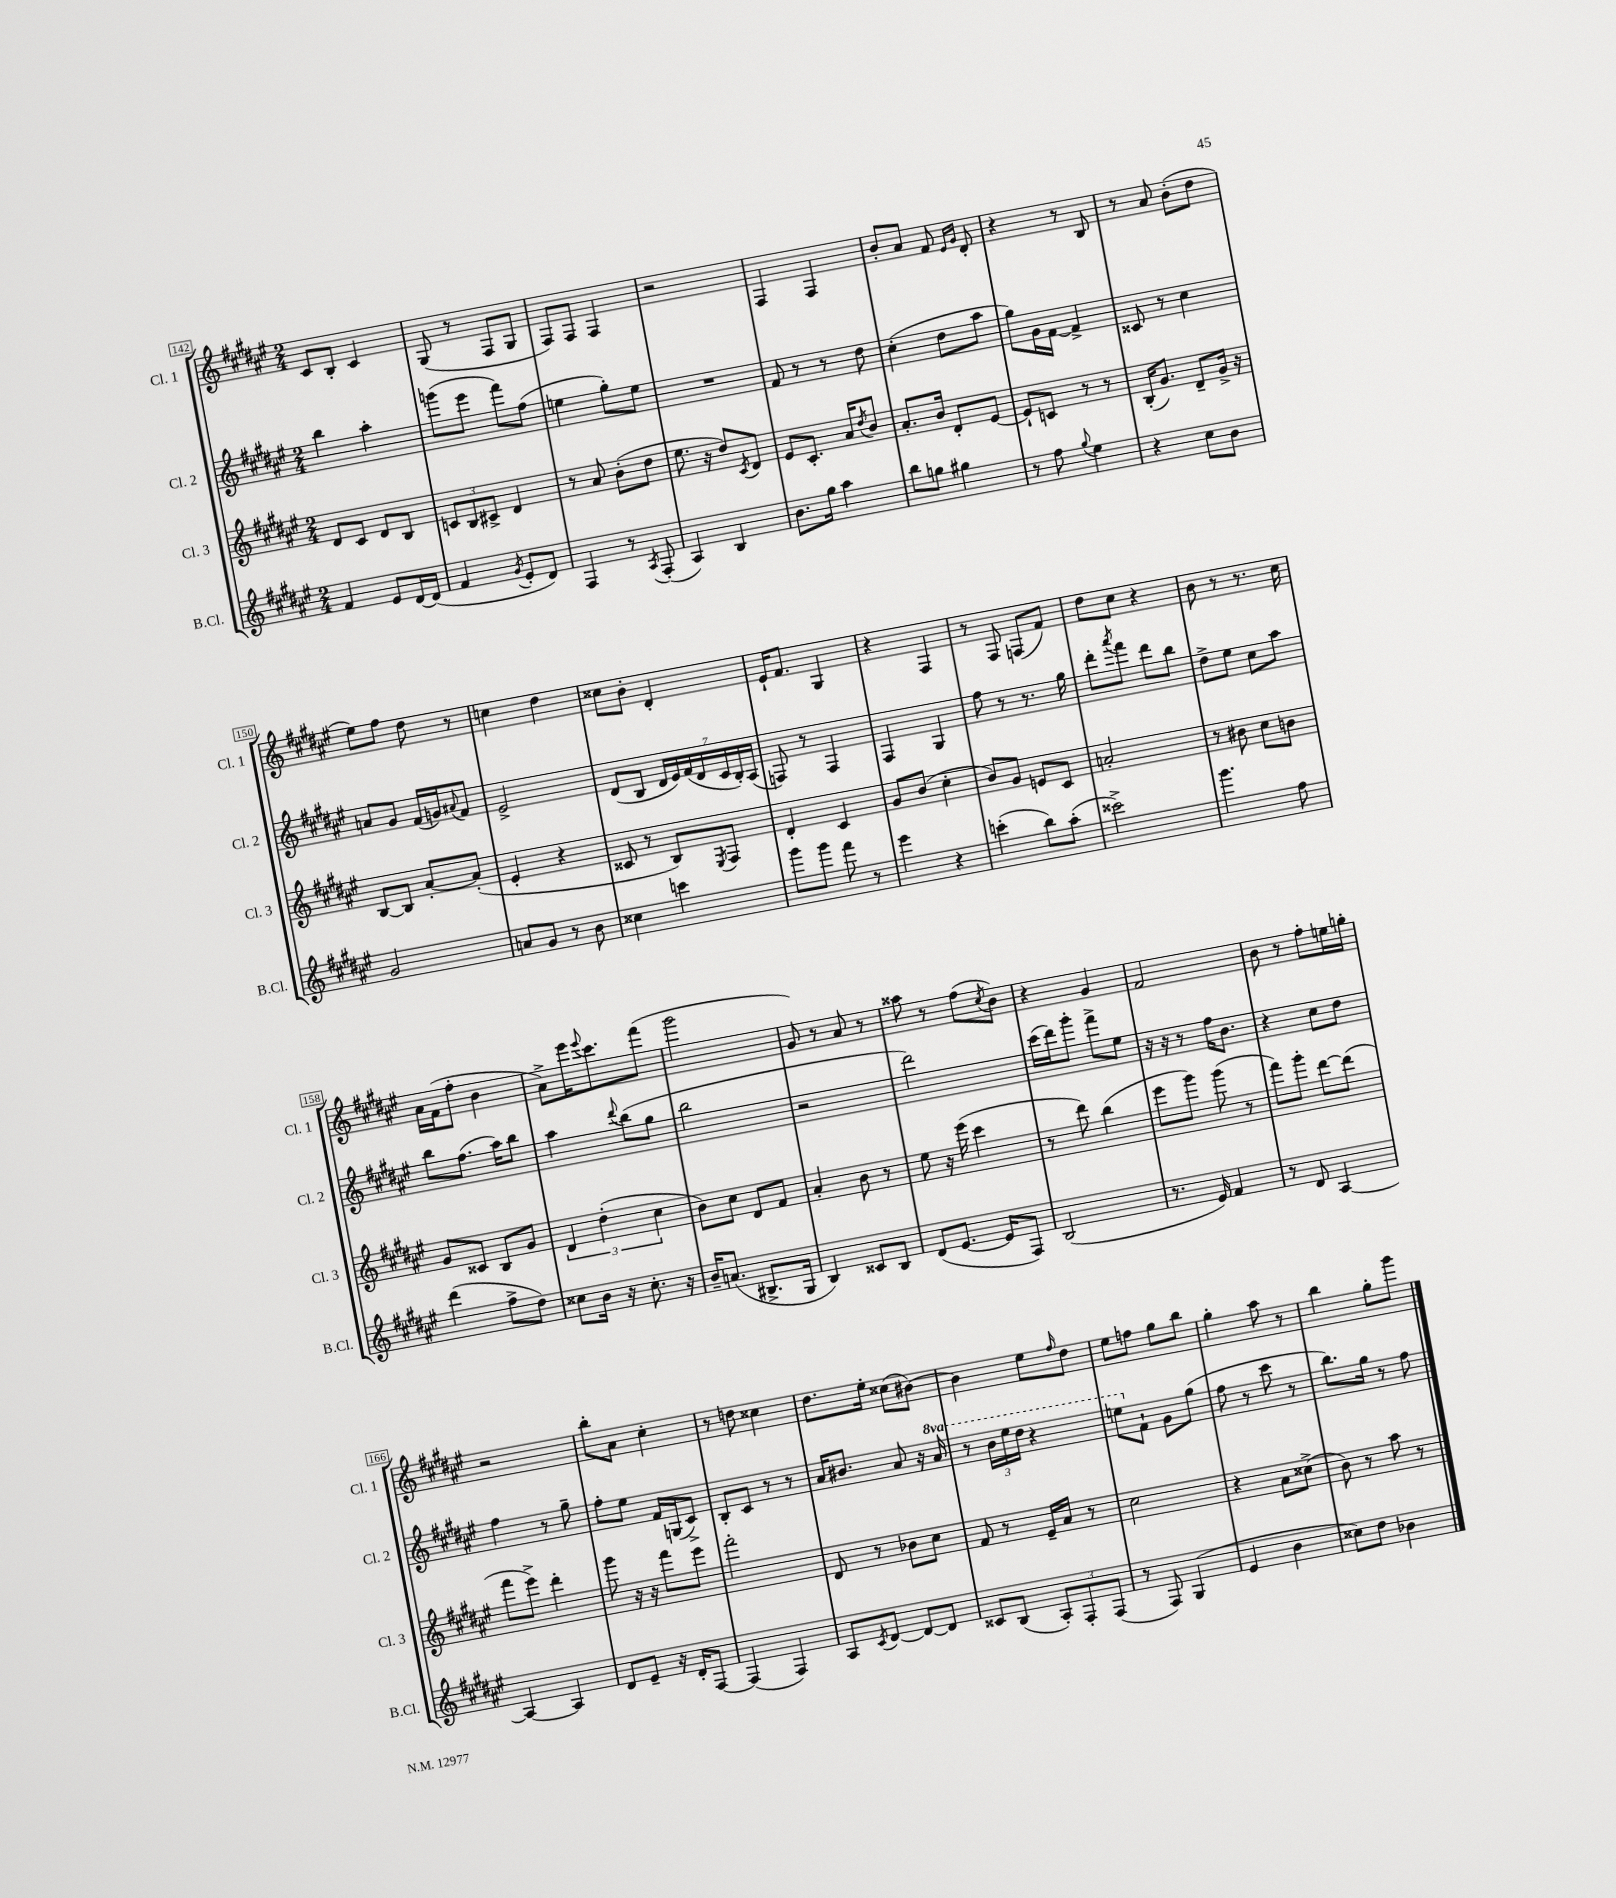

**kern	**kern	**kern	**kern
*staff4	*staff3	*staff2	*staff1
*clefG2	*clefG2	*clefG2	*clefG2
*k[f#c#g#d#a#e#]	*k[f#c#g#d#a#e#]	*k[f#c#g#d#a#e#]	*k[f#c#g#d#a#e#]
*M2/4	*M2/4	*M2/4	*M2/4
4f#	8d#	4bb	8c#
.	8c#	.	8B'
8e#	8d#	4aa#'	4c#
[16d#	8B	.	.
(16d#]	.	.	.
=	=	=	=
4f#	12c	(8ggg	(8G#
.	12B	.	.
.	.	8eee#	8r
.	12c#^	.	.
8qg#	.	.	.
8e#'	4d#	8fff#)	8F#
8d#)	.	(8ff#	8G#
=	=	=	=
4F#	8r	4ee	8F#)
.	8a#	.	8F#
8r	(8b'	8gg#')	4F#
8qA#	.	.	.
(8F#'	8dd#	8ee	.
=	=	=	=
4A#)	8.ee#	2r	2r
.	16r	.	.
4B	8dd#)	.	.
.	8qc#	.	.
.	8d#	.	.
=	=	=	=
8.b	8e#	8f#	4F#
.	8.c#'	8r	.
16gg#	.	.	.
4aa#	.	8r	4F#
.	16a#	.	.
.	8qdd#	.	.
.	8b	8dd#	.
=	=	=	=
8bb	8.a#'	(4cc#'	8b'
8gg	.	.	8a#
.	16b	.	.
4gg#	8d#'	8dd#	8f#
.	.	.	16qqe#
.	.	.	16qqg#
.	[8e#	8aa#	8d#'
=	=	=	=
8r	8e#`]	8gg#)	4r
8ff#	8c	16g#	.
.	.	[16f#	.
8qqgg#	.	.	.
4ee#	8r	4f#^]	8r
.	8r	.	8B
=	=	=	=
4r	(16B'	8c##	8r
.	8.g#)	.	.
.	.	8r	8a#
8cc#	8d#~	4cc#	(8b'
8b	16g#^	.	8dd#
.	16r	.	.
=	=	=	=
2g#	[8B	8a	8ee#)
.	8B]	8g#	8ff#
.	[8a#'	(16f#	8dd#
.	.	16g)	.
.	.	8qqa#	.
.	(8a#']	8f#	8r
=	=	=	=
8a	4e#'	2e#^	4cc
8g#	.	.	.
8r	4r	.	4dd#
8b	.	.	.
=	=	=	=
4cc##	8c##	(8d#	8cc##
.	8r	8B	8b'
4ccc	8B)	28d#	4d#'
.	.	28e#)	.
.	.	(28f#	.
.	.	28d#	.
.	8qE#	.	.
.	8F#	.	.
.	.	28c#	.
.	.	28B')	.
.	.	(28A#	.
=	=	=	=
8ggg#	4d#'	8F)	16e#`
.	.	.	8.f#
8ggg#	.	8r	.
8fff#	4c#	4F	4G#
8r	.	.	.
=	=	=	=
4eee#	8g#	4F#	4r
.	(8b	.	.
4r	4cc#'	4G#	4F#
=	=	=	=
(4ccc'	8b)	8ff#	8r
.	8g#	8r	8F#
8bb)	8e	8.r	(8F
(8aa#'	8c#	.	8f#)
.	.	16gg#	.
=	=	=	=
2ccc##^)	2a'	8ddd#'	8dd#
.	.	8qaaa#	.
.	.	8fff#	8cc#
.	.	8ddd#	4r
.	.	8bb	.
=	=	=	=
4.ggg#	8r	8dd#^	8b
.	8b#	8ee#	8r
.	8cc#	8cc#	8.r
8ff#	8b	8aa#	.
.	.	.	16cc#
=	=	=	=
(4ddd#	8g#	8bb	16a#
.	.	.	(16f#
.	8c##	(8.ff#	8ff#'
8ff#^	8B	.	4b
.	.	16aa#)	.
8dd#)	8g#	8bb	.
=	=	=	=
8cc##	6d#	4aa#	8a#^)
16b	.	.	16eee#
.	(6dd#'	.	.
.	.	.	8qqeee#
16r	.	.	8.ccc#
.	.	8qqddd#	.
8.cc##'	.	(8bb	.
.	6cc#	.	.
.	.	8gg#	(8fff#
16r	.	.	.
=	=	=	=
16b~	8b)	2bb	2ggg#
(8.a	.	.	.
.	8cc#	.	.
8.B#^	8d#	.	.
.	8f#	.	.
16G#	.	.	.
=	=	=	=
4B)	4a#'	2r	8g#)
.	.	.	8r
8c##	8b	.	8a#
8B	8r	.	8r
=	=	=	=
(8d#	8ee#	2ddd#)	8aa##
[8.e#	16r	.	8r
.	(16eee#	.	.
.	4ccc#	.	(8ff#
16e#]	.	.	.
.	.	.	8qcc#
8F#)	.	.	8b)
=	=	=	=
(2B	8r	(16ccc#	4r
.	.	16ddd#)	.
.	8ddd#)	8ggg#'	.
.	(4bb	8fff#^	4g#
.	.	8ee#	.
=	=	=	=
8.r	8eee#	16r	2f#
.	.	16r	.
.	8ggg#)	8r	.
16e#)	.	.	.
4f#	(8ggg#	16ff#	.
.	.	8.b	.
.	8r	.	.
=	=	=	=
8r	8fff#)	4r	8b
8d#	8ggg#'	.	8r
[4A#	[8ddd#	8cc#	8ff#'
.	(8ddd#]	8dd#	16ee
.	.	.	16gg'
=	=	=	=
4A#_	8fff#	4ff#	2r
.	8eee#^)	.	.
4A#]	4ddd#'	8r	.
.	.	8gg#~	.
=	=	=	=
8d#	8ggg#	8ff#'	8bb'
8e#~	16r	8ee#	8a#
.	16r	.	.
16r	8fff#	16f#	4cc#'
16d#'	.	(16G	.
[8F#	8eee#	8c#^)	.
=	=	=	=
(4F#]	2fff#'	8B'	8r
.	.	8c#	8dd
4F#)	.	8r	4cc##
.	.	8r	.
=	=	=	=
8A#	8d#	16a#	8.dd#
.	.	8.b#	.
8qc#	.	.	.
[8d#	8r	.	.
.	.	.	16ee#'
8d#_	8b-	8a#	(8cc##
8d#]	8cc#	16r	[8b#)
.	.	16aa#	.
=	=	=	=
8c##	8f#	8r	4b#]
(8B	8r	24bb	.
.	.	24eee#	.
.	.	24ddd#	.
12A#')	16e#~	4r	8ee#
.	16a#	.	.
12F#'	.	.	.
.	.	.	16qqff#
.	8r	.	8dd#
(12F#	.	.	.
=	=	=	=
8r	2cc#	8eee	8ee#
8F#)	.	8f#`	8ff
(4G#	.	8g#	8gg#
.	.	(8gg#	8bb
=	=	=	=
4e#	4r	8ff#	4gg#'
.	.	8r	.
4b	8a#	8ccc#	8aa#
.	(8cc##^	8r	8r
=	=	=	=
8cc##)	8b)	8.bb)	4bb
8dd#	8r	.	.
.	.	16gg#	.
4b-	8aa#	8r	8gg#'
.	8r	8ff#	8ggg#
==	==	==	==
*-	*-	*-	*-
